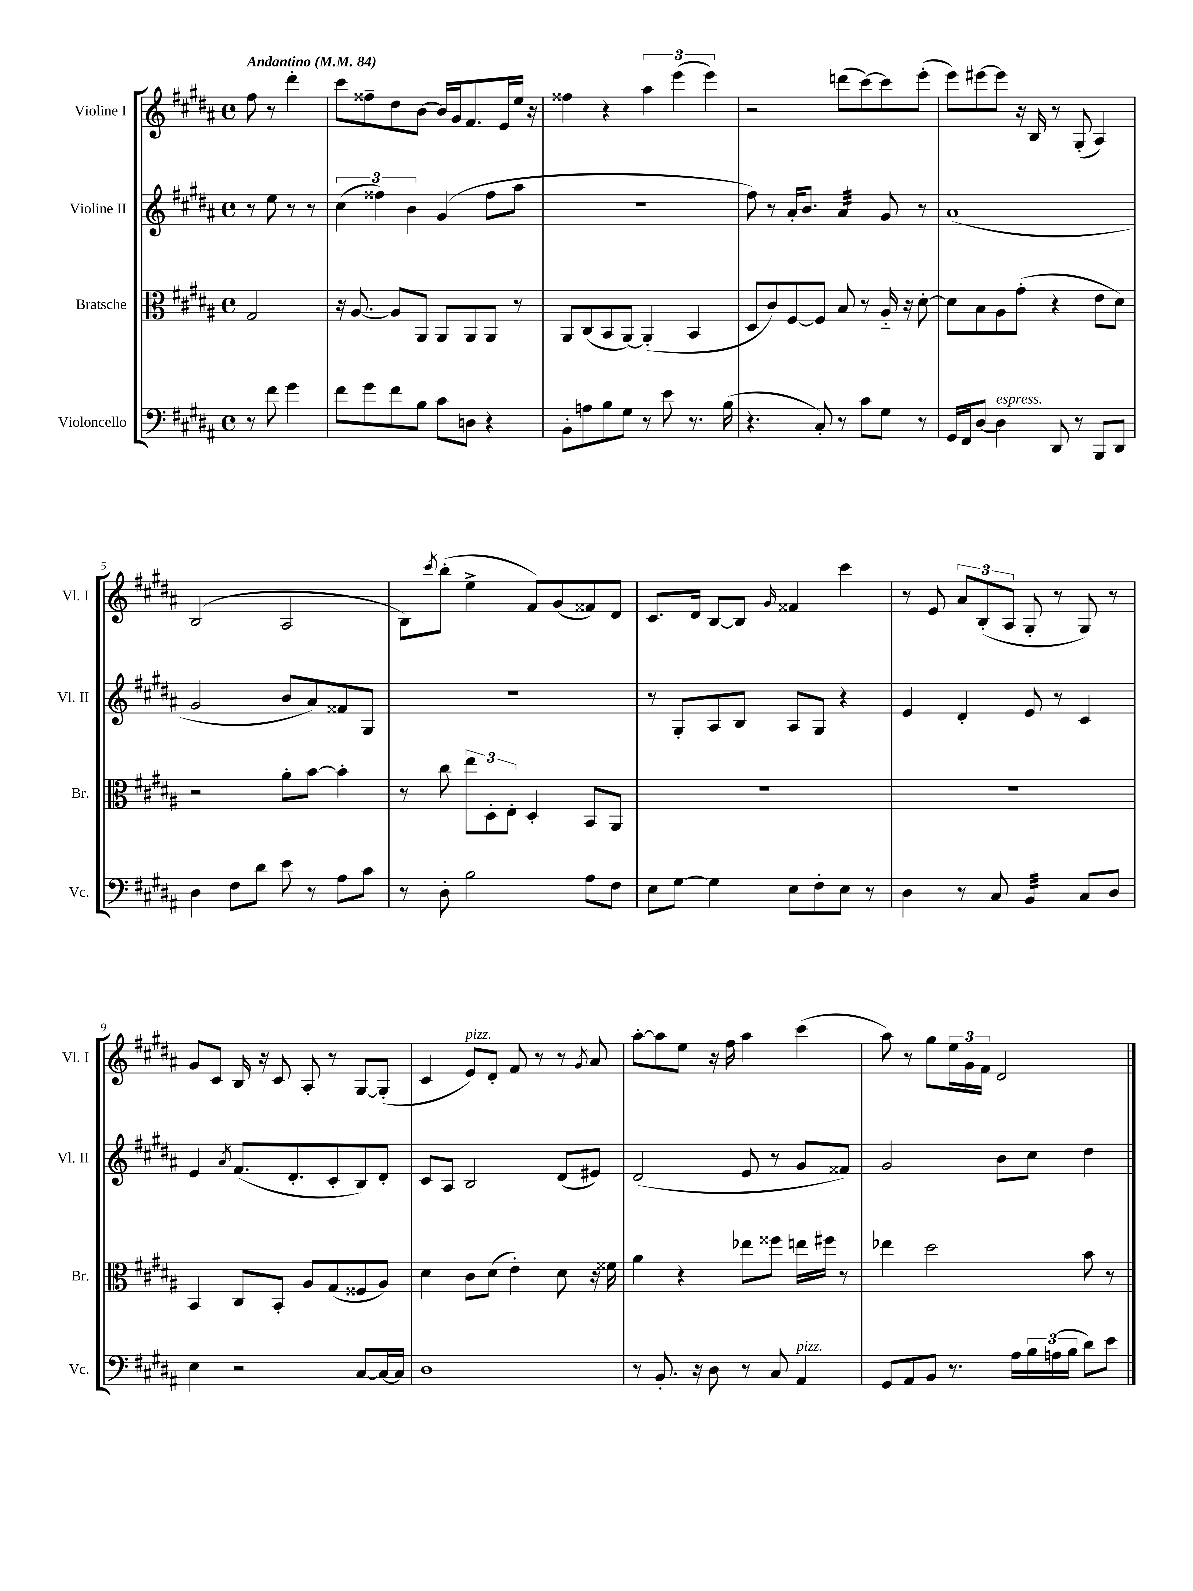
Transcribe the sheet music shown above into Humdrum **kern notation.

**kern	**kern	**kern	**kern
*staff4	*staff3	*staff2	*staff1
*clefF4	*clefC3	*clefG2	*clefG2
*k[f#c#g#d#a#]	*k[f#c#g#d#a#]	*k[f#c#g#d#a#]	*k[f#c#g#d#a#]
*M4/4	*M4/4	*M4/4	*M4/4
*met(c)	*met(c)	*met(c)	*met(c)
*MM84	*MM84	*MM84	*MM84
8r	2G#/	8r	8ff#\
8f#\	.	8ee\	8r
4g#\	.	8r	4ddd#'\
.	.	8r	.
=	=	=	=
8f#\L	16r	(6cc#\	8ccc#\L
.	[8.A#/	.	.
8g#\	.	.	8ff##~\
.	.	6ff##\)	.
8f#\	8A#/]L	.	8dd#\
.	.	6b\	.
8B\J	8AA#/J	.	[8b\J
8c#\L	8AA#/L	(4g#/	16b/]LL
.	.	.	16g#/J
8D\J	8AA#/	.	8.f#/
4r	8AA#/J	8ff##\L	.
.	.	.	16e/L
.	8r	8aa#\J	16ee/JJ
.	.	.	16r
=	=	=	=
8BB'\L	8AA#/L	1r	4ff##\
8A\	(8C#/	.	.
8B\	8BB/	.	4r
8G#\J	[8AA#/J)	.	.
8r	(4AA#'/]	.	6aa#\
8e\	.	.	.
.	.	.	(6eee\
8.r	4BB/	.	.
.	.	.	6eee\)
(16B\	.	.	.
=	=	=	=
4.r	8D#/L	8ff#\)	2r
.	8c#/)	8r	.
.	[8F#/	16a#'/LK	.
.	.	8.b/J	.
8C#'/)	8F#/]J	.	.
8r	8B/	4a#/	(8ddd\L
8c#\L	8r	.	[8ccc#\)
8G#\J	16A#'~/	8g#/	8ccc#\]
.	16r	.	.
8r	[8d#'\	8r	(8eee'\J
=	=	=	=
16GG#/LL	8d#\]L	(1a#	8eee\L)
16FF#/J	.	.	.
[8D#/J	8B\	.	[8eee#\
4D#\]	8A#\	.	8eee#\]J
.	(8g#'\J	.	16r
.	.	.	16B/
8DD#/	4r	.	8r
8r	.	.	(8G#'/
8BBB/L	8e\L	.	4A#/)
8DD#/J	8d#\J)	.	.
=	=	=	=
4D#\	2r	2g#/	(2B/
8F#\L	.	.	.
8d#\J	.	.	.
8e\	8a#'\L	8b/L	2A#/
8r	[8b\J	8a#/)	.
8A#\L	4b'\]	8f##/	.
8c#\J	.	8G#/J	.
=	=	=	=
8r	8r	1r	8B\L)
.	.	.	8qccc#/
8D#'\	8cc#\	.	(8bb'\J
2B\	12ee\L	.	4ee^\
.	12D#'\	.	.
.	12E'\J	.	.
.	4D#'/	.	8f#/L)
.	.	.	(8g#/
8A#\L	8BB/L	.	8f##/)
8F#\J	8AA#/J	.	8d#/J
=	=	=	=
8E\L	1r	8r	8.c#/L
[8G#\J	.	8G#'/L	.
.	.	.	16d#/Jk
4G#\]	.	8A#/	[8B/L
.	.	8B/J	8B/]J
.	.	.	16qqg#/
8E\L	.	8A#/L	4f##/
8F#'\	.	8G#/J	.
8E\J	.	4r	4ccc#\
8r	.	.	.
=	=	=	=
4D#\	1r	4e/	8r
.	.	.	8e/
8r	.	4d#'/	12a#/L
.	.	.	(12B'/
8C#/	.	.	.
.	.	.	12A#/J
4BB/	.	8e/	8G#'/
.	.	8r	8r
8C#/L	.	4c#/	8G#/)
8D#/J	.	.	8r
=	=	=	=
4E\	4BB/	4e/	8g#/L
.	.	.	8c#/J
.	.	8qa#/	.
2r	8C#/L	(8.f#/L	16B/
.	.	.	16r
.	8BB'/J	.	8c#/
.	.	8.d#'/	.
.	8A#/L	.	8A#'/
.	(8G#/	8c#'/	8r
[8C#/L	8F##/	8B/)	[8G#/L
16C#/_L	8A#/J)	8d#'/J	(8G#'/]J
16C#/]JJ	.	.	.
=	=	=	=
1D#	4d#\	8c#/L	4c#/
.	.	8A#/J	.
.	8c#\L	2B/	8e/L)
.	(8d#\J	.	8d#'/J
.	4e'\)	.	8f#/
.	.	.	8r
.	8d#\	(8d#/L	8r
.	.	.	8qg#/
.	16r	8e#/J)	8a#/
.	16f##\	.	.
=	=	=	=
8r	4a#\	(2d#/	[8aa#'\L
8.BB'/	.	.	8aa#\]
.	4r	.	8ee\J
16r	.	.	.
8D#\	.	.	16r
.	.	.	16ff#\
8r	8ee-\L	8e/	4aa#\
8C#/	8ff##\J	8r	.
4AA#/	16ee\LL	8g#/L	(4ccc#\
.	16ff#\JJ	.	.
.	8r	8f##/J)	.
=	=	=	=
8GG#/L	4ee-\	2g#/	8aa#\)
8AA#/	.	.	8r
8BB/J	2dd#\	.	8gg#\L
8.r	.	.	24ee\L
.	.	.	24g#\
.	.	.	24f#\JJ
.	.	8b\L	2d#/
16A#\LL	.	.	.
24B\	.	8cc#\J	.
(24A\	.	.	.
24B\JJ	.	.	.
8d#\L)	8b\	4dd#\	.
8e\J	8r	.	.
==	==	==	==
*-	*-	*-	*-
